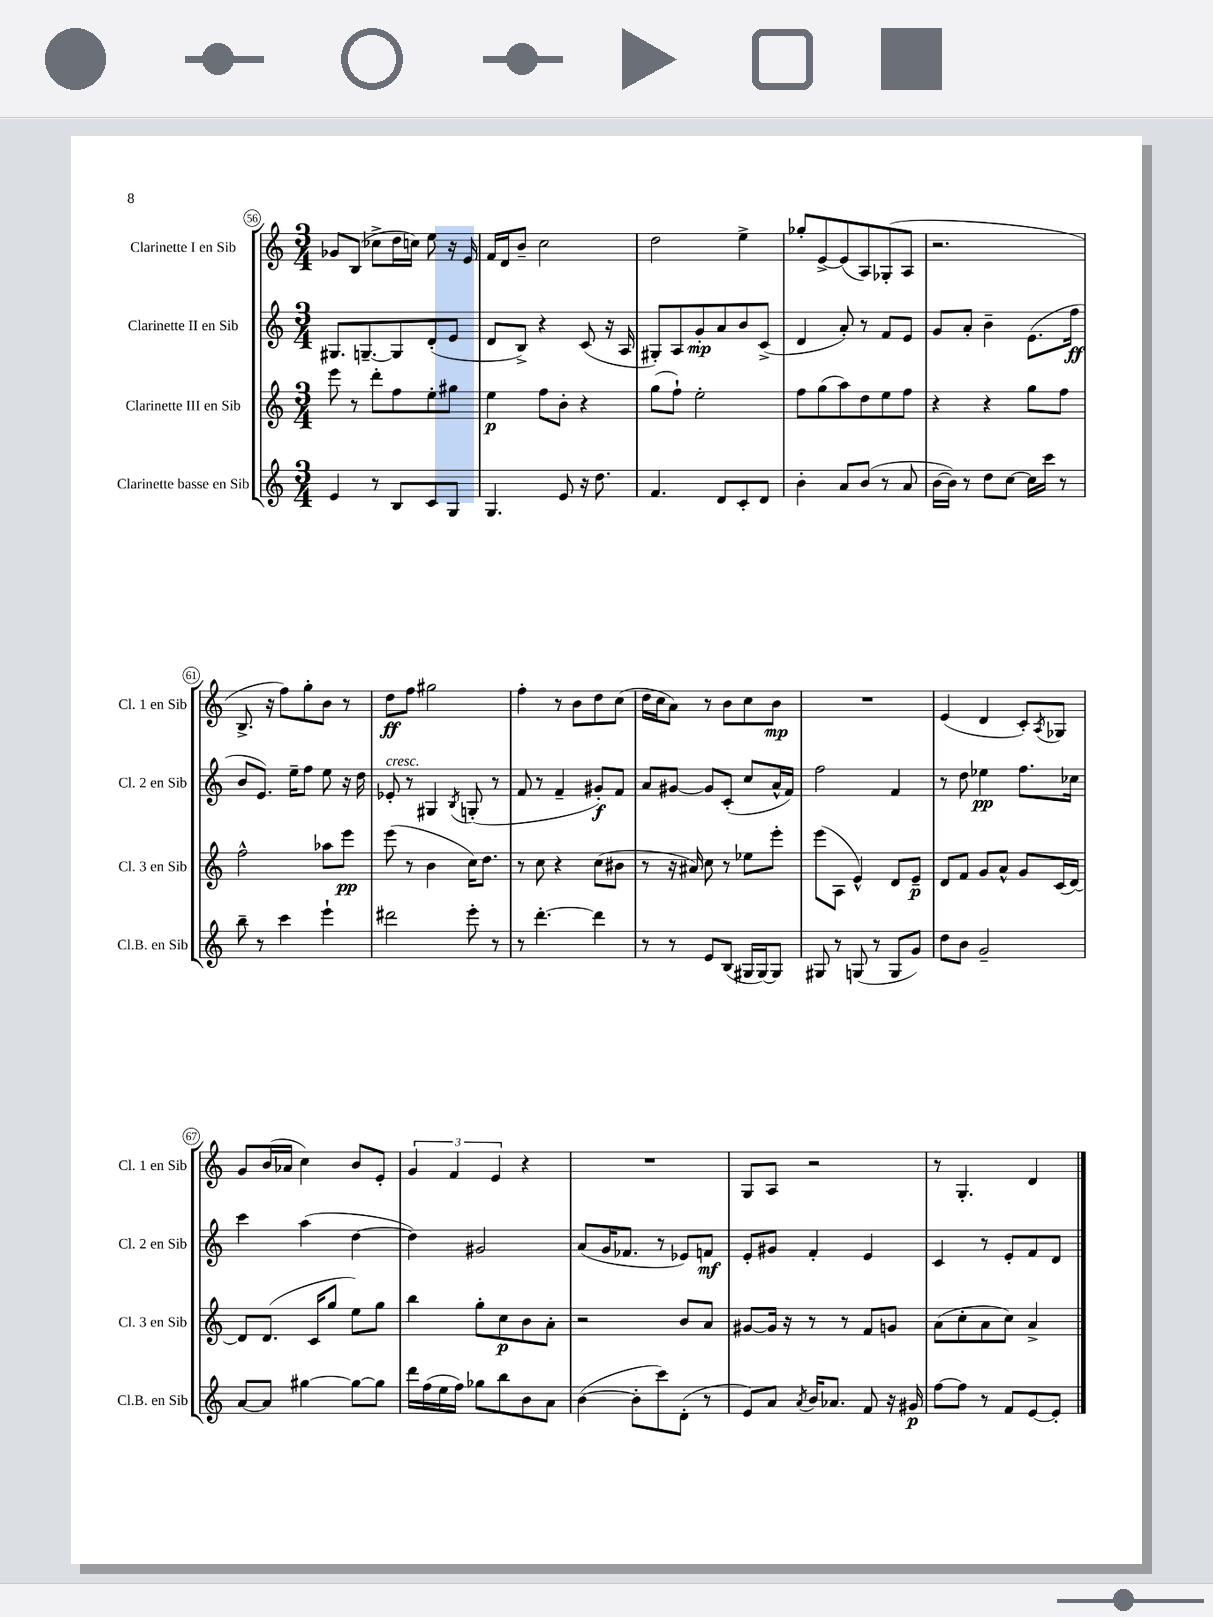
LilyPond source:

<<
\new StaffGroup <<
\new Staff = "s0" \with { instrumentName = "Clarinette I en Sib" shortInstrumentName = "Cl. 1 en Sib" } {
    \clef treble \key c \major \numericTimeSignature \time 3/4
    ges'8 b8( ces''8-> d''16 c''16) e''8 r16 e'16 |
    f'16 d'16 b'8-- c''2 |
    d''2 e''4-> |
    ges''8-. e'8~-> e'8( a8) ges8-.( a8 |
    r2. |
    b8.-> r16 f''8) g''8-. b'8 r8 |
    d''8\ff f''8 gis''2 |
    f''4-. r8 b'8 d''8 c''8( |
    d''16 c''16 a'8) r8 b'8 c''8 b'8\mp |
    R2. |
    e'4( d'4 c'8-.) \acciaccatura { a8 } ges8 |
    g'8 b'16( aes'16 c''4) b'8 e'8-. |
    \tuplet 3/2 { g'4 f'4 e'4 } r4 |
    R2. |
    g8 a8 r2 |
    r8 g4.-. d'4 \bar "|." |
}
\new Staff = "s1" \with { instrumentName = "Clarinette II en Sib" shortInstrumentName = "Cl. 2 en Sib" } {
    \clef treble \key c \major \numericTimeSignature \time 3/4
    gis8. g8.~-- g8 d'8-.( e'8 |
    d'8 b8->) r4 c'8( r16 a16 |
    gis8-.) a8 g'8-.\mp a'8 b'8 c'8->( |
    d'4 a'8-.) r8 f'8 e'8 |
    g'8 a'8-. b'4-- e'8.( f''16\ff |
    b'8 e'8.) e''16-- f''8 e''8 r16 d''16 |
    ees'8-.^\markup { \italic "cresc." } r8 gis4 \acciaccatura { b8 } g8-.( r8 |
    f'8 r8 f'4-- gis'8-.\f) f'8 |
    a'8 gis'8~ gis'8 c'8-.( c''8 a'16-^ f'16) |
    f''2 f'4 |
    r8 d''8 ees''4\pp f''8. ces''16 |
    c'''4 a''4( d''4~ |
    d''4) gis'2 |
    a'8( g'16 fes'8. r8 ees'8) f'8\mf |
    e'8-. gis'8 f'4-. e'4 |
    c'4 r8 e'8-. f'8 d'8 \bar "|." |
}
\new Staff = "s2" \with { instrumentName = "Clarinette III en Sib" shortInstrumentName = "Cl. 3 en Sib" } {
    \clef treble \key c \major \numericTimeSignature \time 3/4
    e'''8 r8 d'''8-. f''8 e''8-. gis''8 |
    e''4\p f''8 b'8-. r4 |
    g''8( f''8-!) e''2-. |
    f''8 g''8( a''8) d''8 e''8 f''8 |
    r4 r4 g''8 f''8 |
    f''2-^ aes''8 e'''8\pp |
    e'''8( r8 b'4 c''16) d''8. |
    r8 c''8 r4 c''8( bis'8 |
    r8 r16 ais'16) c''8 r8 ees''8 e'''8-. |
    e'''8( a8 e'4-^) d'8 e'8--\p |
    d'8 f'8 g'8 a'8-^ g'8 c'16( d'16~) |
    d'8 d'8.( c'16 g''8 e''8) g''8 |
    b''4 g''8-. c''8\p b'8 a'8-. |
    r2 b'8 a'8 |
    gis'8~ gis'16 r16 r8 r8 f'8 g'8 |
    a'8( c''8-. a'8 c''8) a'4-> \bar "|." |
}
\new Staff = "s3" \with { instrumentName = "Clarinette basse en Sib" shortInstrumentName = "Cl.B. en Sib" } {
    \clef treble \key c \major \numericTimeSignature \time 3/4
    e'4 r8 b8 c'8 g8 |
    g4. e'8 r16 d''8. |
    f'4. d'8 c'8-. d'8 |
    b'4-. a'8 b'8( r8 a'8 |
    b'16~ b'16) r8 d''8 c''8~ c''16 c'''16 r8 |
    b''8-- r8 c'''4 e'''4-! |
    dis'''2 e'''8-. r8 |
    r8 d'''4.~-. d'''4 |
    r8 r8 e'8 b8( gis16 gis16~) gis8 |
    gis8 r8 g8( r8 g8 g'8) |
    d''8 b'8 g'2-- |
    a'8~ a'8 gis''4~ gis''8~ gis''8 |
    d'''16 f''16( e''16 f''16) ges''8 b''8 b'8 a'8 |
    b'4~( b'8-. c'''8) d'8-.( r8 |
    e'8) a'8 \acciaccatura { a'8 } b'16 aes'8. f'8 r16 gis'16\p |
    f''8~ f''8 r8 f'8 e'8~ e'8-. \bar "|." |
}
>>
>>
\layout { \context { \Score currentBarNumber = #56 \override BarNumber.stencil = #(make-stencil-circler 0.1 0.3 ly:text-interface::print) } }
